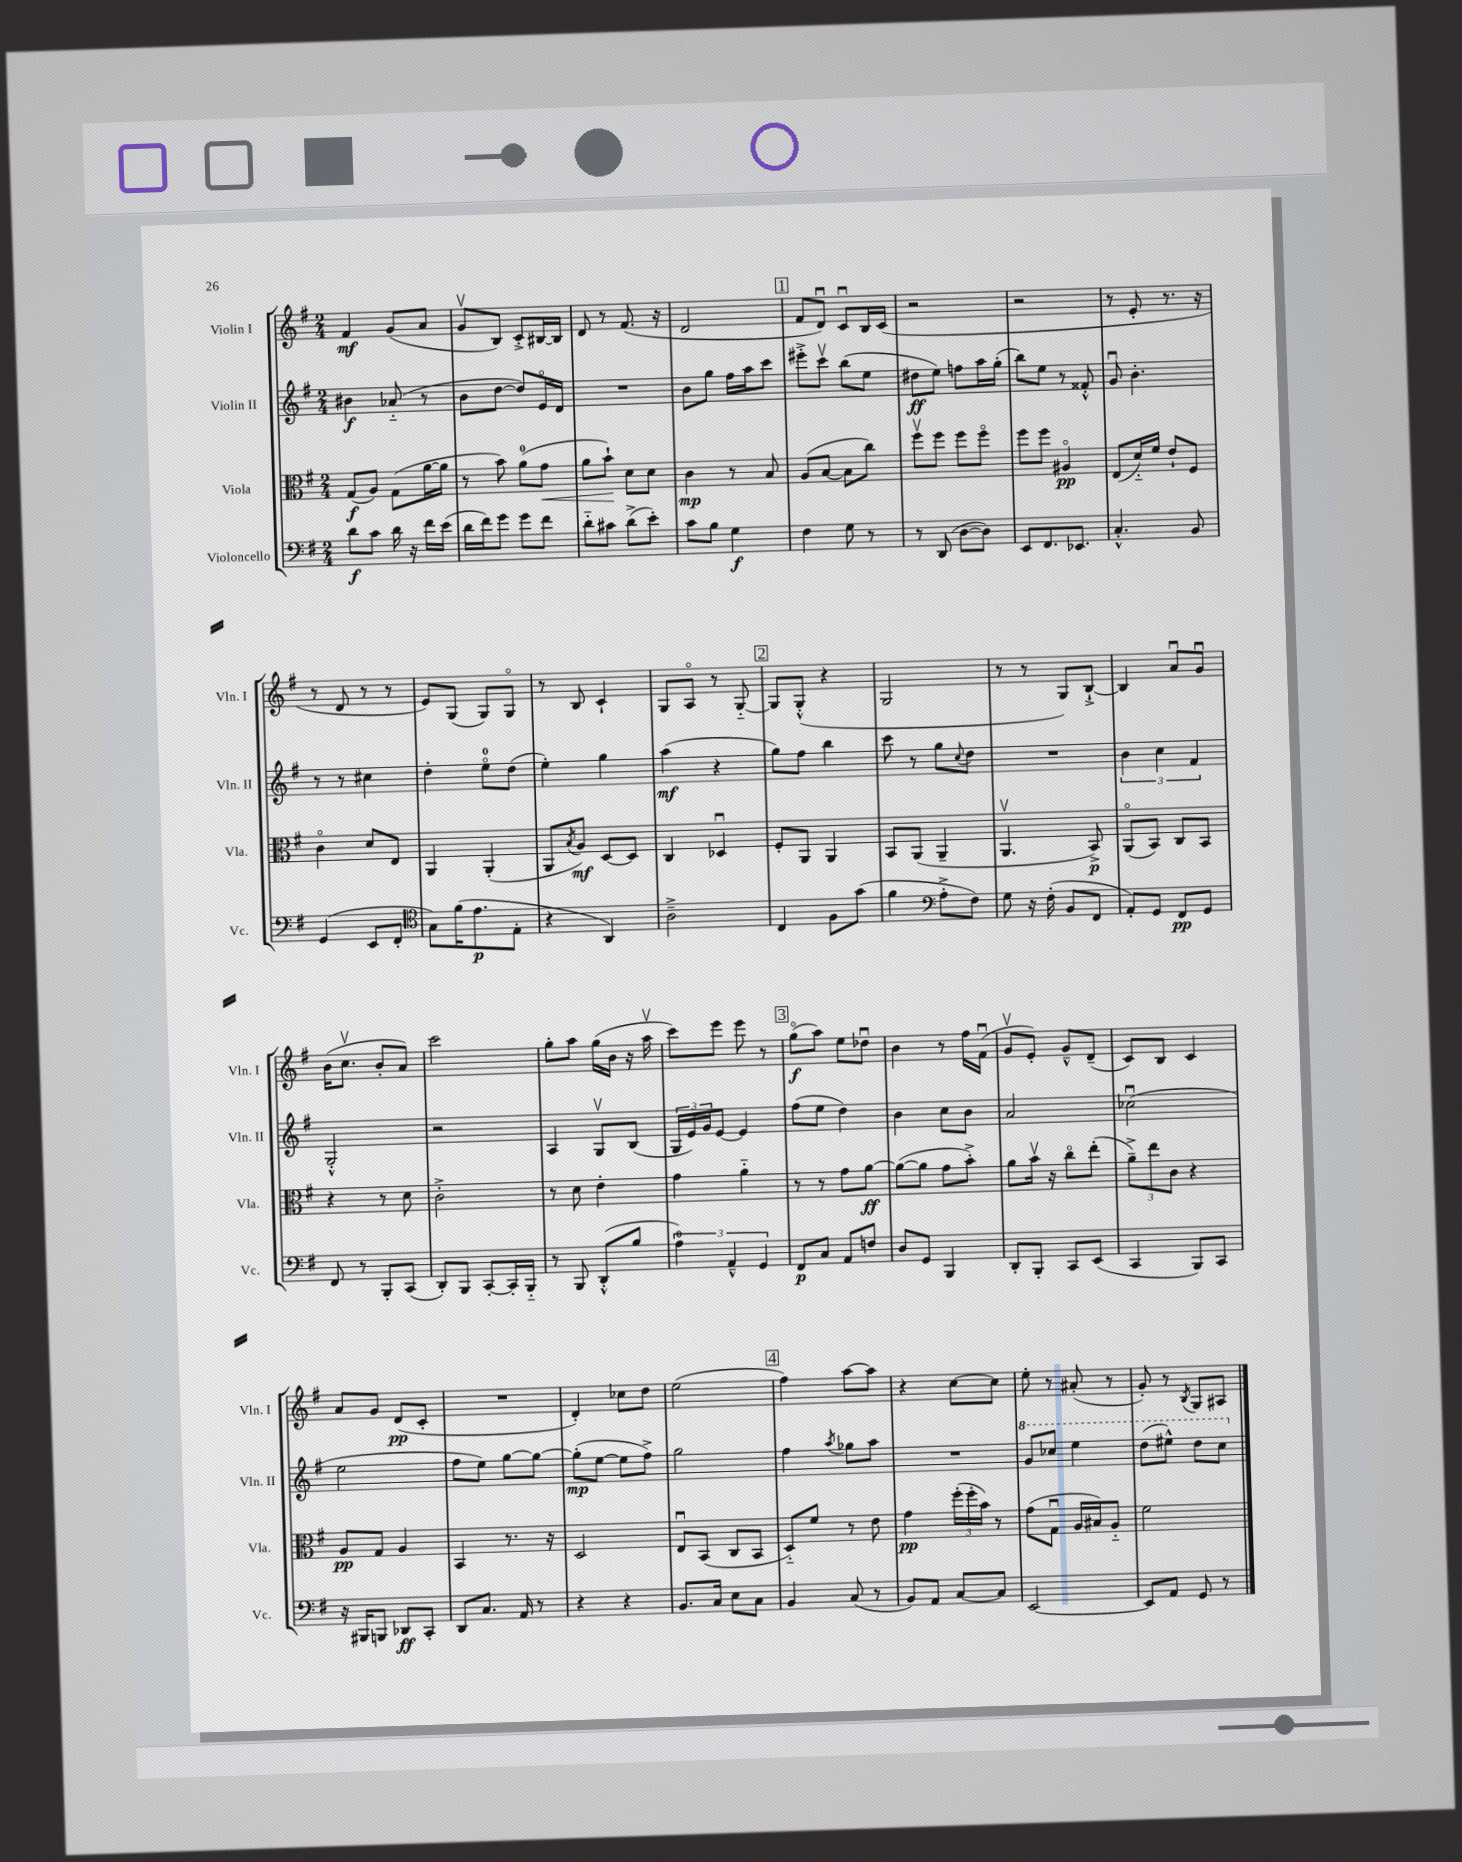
<<
\new StaffGroup <<
\new Staff = "s0" \with { instrumentName = "Violin I" shortInstrumentName = "Vln. I" } {
    \clef treble \key g \major \numericTimeSignature \time 2/4
    fis'4\mf g'8( a'8 |
    g'8\upbow b8) c'8-.-> bis16~ bis16 |
    d'8 r8 fis'8.( r16 |
    d'2 |
    \mark \markup { \box "1" } fis'8 d'8\downbow) c'8\downbow b16 c'16( |
    r2 |
    r2 |
    r8 e'8-. r8. r16 |
    r8 d'8 r8 r8 |
    e'8) g8( g8) g8\flageolet |
    r8 b8 c'4-! |
    g8 a8\flageolet r8 g8~-_ |
    \mark \markup { \box "2" } g8 g8-.-^( r4 |
    g2 |
    r8 r8 g8) b8~-!-> |
    b4 a'8\downbow g'8\downbow |
    b'16( c''8.\upbow b'8-. a'8) |
    c'''2 |
    g''8-. a''8 g''16( b'16 r16 a''16\upbow |
    c'''8) e'''8 e'''8 r8 |
    \mark \markup { \box "3" } g''8\flageolet\f( a''8) e''8 des''8\downbow |
    b'4 r8 fis''16 fis'16\downbow( |
    g'8\upbow e'8-.) g'8---^ d'8--( |
    c'8) b8 c'4 |
    a'8 g'8 d'8\pp( c'8-. |
    R2 |
    d'4-.) ces''8 d''8 |
    e''2( |
    \mark \markup { \box "4" } fis''4) a''8~ a''8 |
    r4 c''8~ c''8 |
    e''8-. r8 ais'8-.( r8 |
    g'8-.) r8 \acciaccatura { b8 } g8 ais8 \bar "|." |
}
\new Staff = "s1" \with { instrumentName = "Violin II" shortInstrumentName = "Vln. II" } {
    \clef treble \key g \major \numericTimeSignature \time 2/4
    bis'4\f aes'8-_( r8 |
    b'8 d''8~ d''8) e'16\flageolet d'16 |
    R2 |
    b'8 g''8 fis''16 a''16 c'''8 |
    \mark \markup { \box "1" } eis'''8-.-> c'''8\upbow b''8( e''8 |
    dis''8\ff e''8) f''8 a''16 g''16-.( |
    b''8) e''8 r8 fisis'8-.-^ |
    g'8\downbow b'4.-. |
    r8 r8 cis''4 |
    d''4-. e''8-0\flageolet d''8( |
    e''4-.) g''4 |
    a''4\mf( r4 |
    \mark \markup { \box "2" } g''8) fis''8 b''4 |
    c'''8 r8 g''8 \appoggiatura { c''8 } d''8 |
    R2 |
    \tuplet 3/2 { b'4 c''4 fis'4 } |
    g2-.-^ |
    r2 |
    a4 g8\upbow b8( |
    \tuplet 3/2 { g16 e'16) g'16 } e'8~ e'4 |
    \mark \markup { \box "3" } fis''8( e''8 d''4) |
    b'4 c''8 b'8 |
    a'2 |
    ces''2\downbow( |
    e''2 |
    fis''8 e''8) g''8~ g''8~ |
    g''8-.\mp( e''8~ e''8 fis''8->) |
    g''2 |
    \mark \markup { \box "4" } fis''4 \acciaccatura { a''8 } ges''8 a''8 |
    R2 |
    \ottava #1 g''8 ces'''8 e'''4 |
    d'''8( eis'''8-^) d'''8 c'''8 \ottava #0 \bar "|." |
}
\new Staff = "s2" \with { instrumentName = "Viola" shortInstrumentName = "Vla." } {
    \clef alto \key g \major \numericTimeSignature \time 2/4
    g8\f( a8) g8( a'16~ a'16 |
    r8 b'8) a'8-0( g'8\< |
    a'8 b'8-!\!) d'8 d'8 |
    c'4\mp r8 b8 |
    \mark \markup { \box "1" } a8( b8~ b8 c''8) |
    fis''8\upbow fis''8 fis''8 fis''8\flageolet |
    fis''8 fis''8 ais4\flageolet\pp |
    e8( d'16-_) fis'16 e'8-! fis8 |
    c'4\flageolet d'8 e8 |
    a,4 a,4-.( |
    a,8 \acciaccatura { b8 } a8\mf) d8~ d8 |
    c4 des4\downbow |
    \mark \markup { \box "2" } fis8-. a,8 a,4 |
    b,8 a,8( a,4-- |
    a,4.\upbow b,8->\p) |
    a,8\flageolet( b,8) c8 b,8 |
    r4 r8 d'8 |
    c'2-.-> |
    r8 d'8 e'4-. |
    g'4 a'4-_ |
    \mark \markup { \box "3" } r8 r8 g'8 a'8~\ff |
    a'8~( a'8 g'8 b'8-.->) |
    a'8 b'16\upbow r16 c''8\flageolet e''8-.( |
    \tuplet 3/2 { a'8--->) e''8 c'8 } r4 |
    a8\pp g8 a4 |
    b,4 r8. r16 |
    d2 |
    e8\downbow b,8( c8 b,8 |
    \mark \markup { \box "4" } d8-_) fis'8 r8 e'8 |
    g'4\pp \tuplet 3/2 { fis''16-.( fis''16-. b'16) } r8 |
    g'8( g8\downbow a16 bis16) a8-_ |
    fis'2 \bar "|." |
}
\new Staff = "s3" \with { instrumentName = "Violoncello" shortInstrumentName = "Vc." } {
    \clef bass \key g \major \numericTimeSignature \time 2/4
    d'8\f c'8 d'16 r16 fis'16 e'16( |
    d'16 fis'16) g'8 g'8 fis'8 |
    d'8-_ cis'8 d'8->( e'8-.) |
    c'8 b8 g4\f |
    \mark \markup { \box "1" } fis4 g8 r8 |
    r8 d,8( d8~ d8) |
    e,8 fis,8. ees,8. |
    c4.-.-^ b,8 |
    g,4( e,8 fis,8-. |
    \clef tenor g8) fis'16( e'8.\p e8-. |
    r4 a,4) |
    a2---> |
    \mark \markup { \box "2" } c4 fis8 g'8( |
    fis'4 \clef bass a8-.-> fis8) |
    g8 r16 fis16-.( b,8 fis,8 |
    a,8-.) g,8 fis,8\pp g,8 |
    fis,8 r8 b,,8-. c,8( |
    d,8-.) b,,8 c,8~-. c,16-. b,,16-_ |
    r8 b,,8 d,8-.-^( b8 |
    \tuplet 3/2 { a4-0) a,4---^ g,4 } |
    \mark \markup { \box "3" } fis,8\p c8 a,8 f8 |
    d8 g,8 b,,4 |
    d,8-. b,,8-. c,8 e,8( |
    c,4 b,,8) c,8 |
    r16 bis,,16 b,,8 des,8\ff c,8-. |
    d,8 c8. a,16 r8 |
    r4 r4 |
    b,8. c16 e8 c8 |
    \mark \markup { \box "4" } b,4 c8( r8 |
    b,8) a,8 c8~ c8 |
    e,2~ |
    e,8 a,8 g,8 r8 \bar "|." |
}
>>
>>
\layout { \context { \Score \remove "Bar_number_engraver" } }
